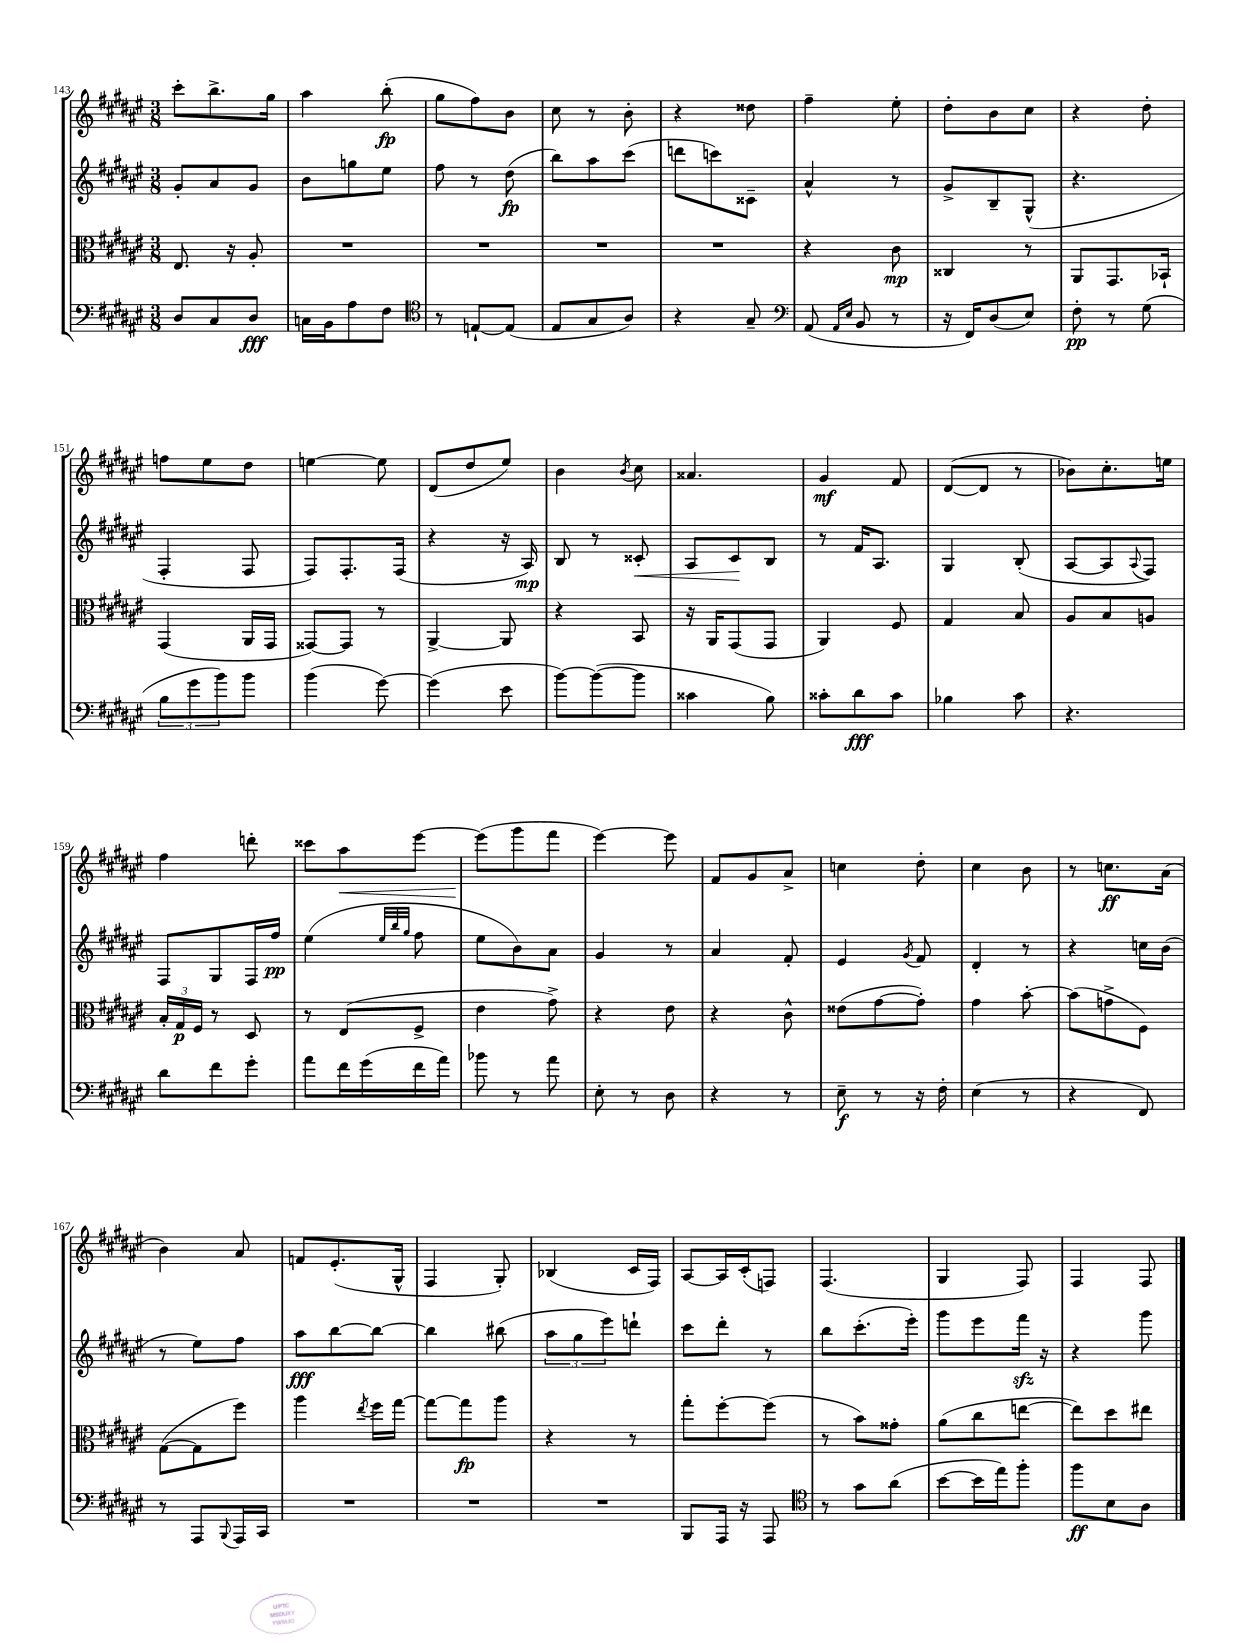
<<
\new StaffGroup <<
\new Staff = "s0" {
    \clef treble \key fis \major \numericTimeSignature \time 3/8
    cis'''8-. b''8.-> gis''16 |
    ais''4 b''8-.\fp( |
    gis''8 fis''8) b'8 |
    cis''8 r8 b'8-. |
    r4 disis''8 |
    fis''4-- eis''8-. |
    dis''8-. b'8 cis''8 |
    r4 dis''8-. |
    f''8 eis''8 dis''8 |
    e''4~ e''8 |
    dis'8( dis''8 eis''8) |
    b'4 \acciaccatura { b'8 } cis''8 |
    aisis'4. |
    gis'4\mf fis'8 |
    dis'8~( dis'8 r8 |
    bes'8) cis''8.-. e''16 |
    fis''4 d'''8-. |
    cisis'''8 ais''8\< eis'''8~ |
    eis'''8\!( gis'''8 fis'''8 |
    eis'''4~) eis'''8 |
    fis'8 gis'8 ais'8-> |
    c''4 dis''8-. |
    cis''4 b'8 |
    r8 c''8.\ff ais'16( |
    b'4) ais'8 |
    f'8 eis'8.-.( gis16-^ |
    fis4 gis8-.) |
    bes4( cis'16 fis16) |
    ais8~ ais16 cis'16-.( f8) |
    fis4.( |
    gis4 fis8) |
    fis4 fis8 \bar "|." |
}
\new Staff = "s1" {
    \clef treble \key fis \major \numericTimeSignature \time 3/8
    gis'8-. ais'8 gis'8 |
    b'8 g''8 eis''8 |
    fis''8 r8 dis''8\fp( |
    b''8) ais''8 cis'''8( |
    d'''8 c'''8) cisis'8-- |
    ais'4-^ r8 |
    gis'8-> b8-- gis8-^( |
    r4. |
    fis4-. fis8 |
    fis8) fis8.-. fis16( |
    r4 r16 ais16\mp) |
    b8 r8 cisis'8-.\< |
    ais8 cis'8\! b8 |
    r8 fis'16 ais8. |
    gis4 b8-.( |
    ais8~ ais8 \appoggiatura { ais8 } fis8) |
    fis8 gis8 fis16 fis''16\pp |
    eis''4( \grace { eis''32 b''32 gis''32 } fis''8 |
    eis''8 b'8) ais'8 |
    gis'4 r8 |
    ais'4 fis'8-. |
    eis'4 \acciaccatura { gis'8 } fis'8 |
    dis'4-. r8 |
    r4 c''16 b'16( |
    r8 eis''8) fis''8 |
    ais''8\fff b''8~ b''8~ |
    b''4 bis''8( |
    \tuplet 3/2 { ais''8 gis''8 eis'''8) } d'''8-! |
    cis'''8 dis'''8-. r8 |
    b''8 cis'''8.-.( eis'''16-.) |
    gis'''8 eis'''8 fis'''16\sfz r16 |
    r4 gis'''8 \bar "|." |
}
\new Staff = "s2" {
    \clef alto \key fis \major \numericTimeSignature \time 3/8
    eis8. r16 ais8-. |
    R4. |
    R4. |
    R4. |
    R4. |
    r4 cis'8\mp |
    cisis4 r8 |
    ais,8 gis,8. bes,16-! |
    gis,4( ais,16 gis,16 |
    gisis,8~) gisis,8 r8 |
    ais,4~-> ais,8 |
    r4 b,8 |
    r16 ais,16 gis,8( gis,8 |
    ais,4) fis8 |
    gis4 b8 |
    ais8 b8 a8 |
    \tuplet 3/2 { b16-. gis16\p fis16 } r8 dis8 |
    r8 eis8( fis8-> |
    eis'4 gis'8->) |
    r4 eis'8 |
    r4 cis'8-^ |
    eisis'8( gis'8~ gis'8-.) |
    gis'4 b'8~-. |
    b'8( g'8-> fis8) |
    gis8~( gis8 fis''8) |
    ais''4 \acciaccatura { eis''8 } fis''16 gis''16~ |
    gis''8~ gis''8\fp ais''8 |
    r4 r8 |
    gis''8-. fis''8~-. fis''8( |
    r8 b'8) gisis'8-. |
    ais'8( cis''8 e''8~ |
    e''8) dis''8 eis''8 \bar "|." |
}
\new Staff = "s3" {
    \clef bass \key fis \major \numericTimeSignature \time 3/8
    dis8 cis8 dis8\fff |
    c16 b,16 ais8 fis8 |
    \clef tenor r8 e8~-! e8( |
    eis8 gis8 ais8) |
    r4 gis8-- |
    \clef bass ais,8( \grace { ais,16 eis16 } b,8 r8 |
    r16 fis,16) dis8( eis8) |
    fis8-.\pp r8 gis8( |
    \tuplet 3/2 { b8 gis'8 b'8) } b'8 |
    b'4( gis'8~) |
    gis'4( eis'8 |
    b'8~) b'8~( b'8 |
    cisis'4 b8) |
    cisis'8-. dis'8\fff cisis'8 |
    bes4 cis'8 |
    r4. |
    dis'8 fis'8 gis'8-. |
    ais'8 fis'16 gis'16( fis'16 ais'16) |
    bes'8 r8 ais'8 |
    eis8-. r8 dis8 |
    r4 r8 |
    eis8--\f r8 r16 fis16-. |
    eis4( r8 |
    r4 fis,8) |
    r8 ais,,8 \appoggiatura { b,,8 } ais,,16 cis,16 |
    R4. |
    R4. |
    R4. |
    b,,8 ais,,16 r16 ais,,8 |
    \clef tenor r8 gis'8 ais'8( |
    b'8~ b'16 eis''16) fis''8-. |
    fis''8\ff b8 ais8 \bar "|." |
}
>>
>>
\layout { \context { \Score currentBarNumber = #143 } }
